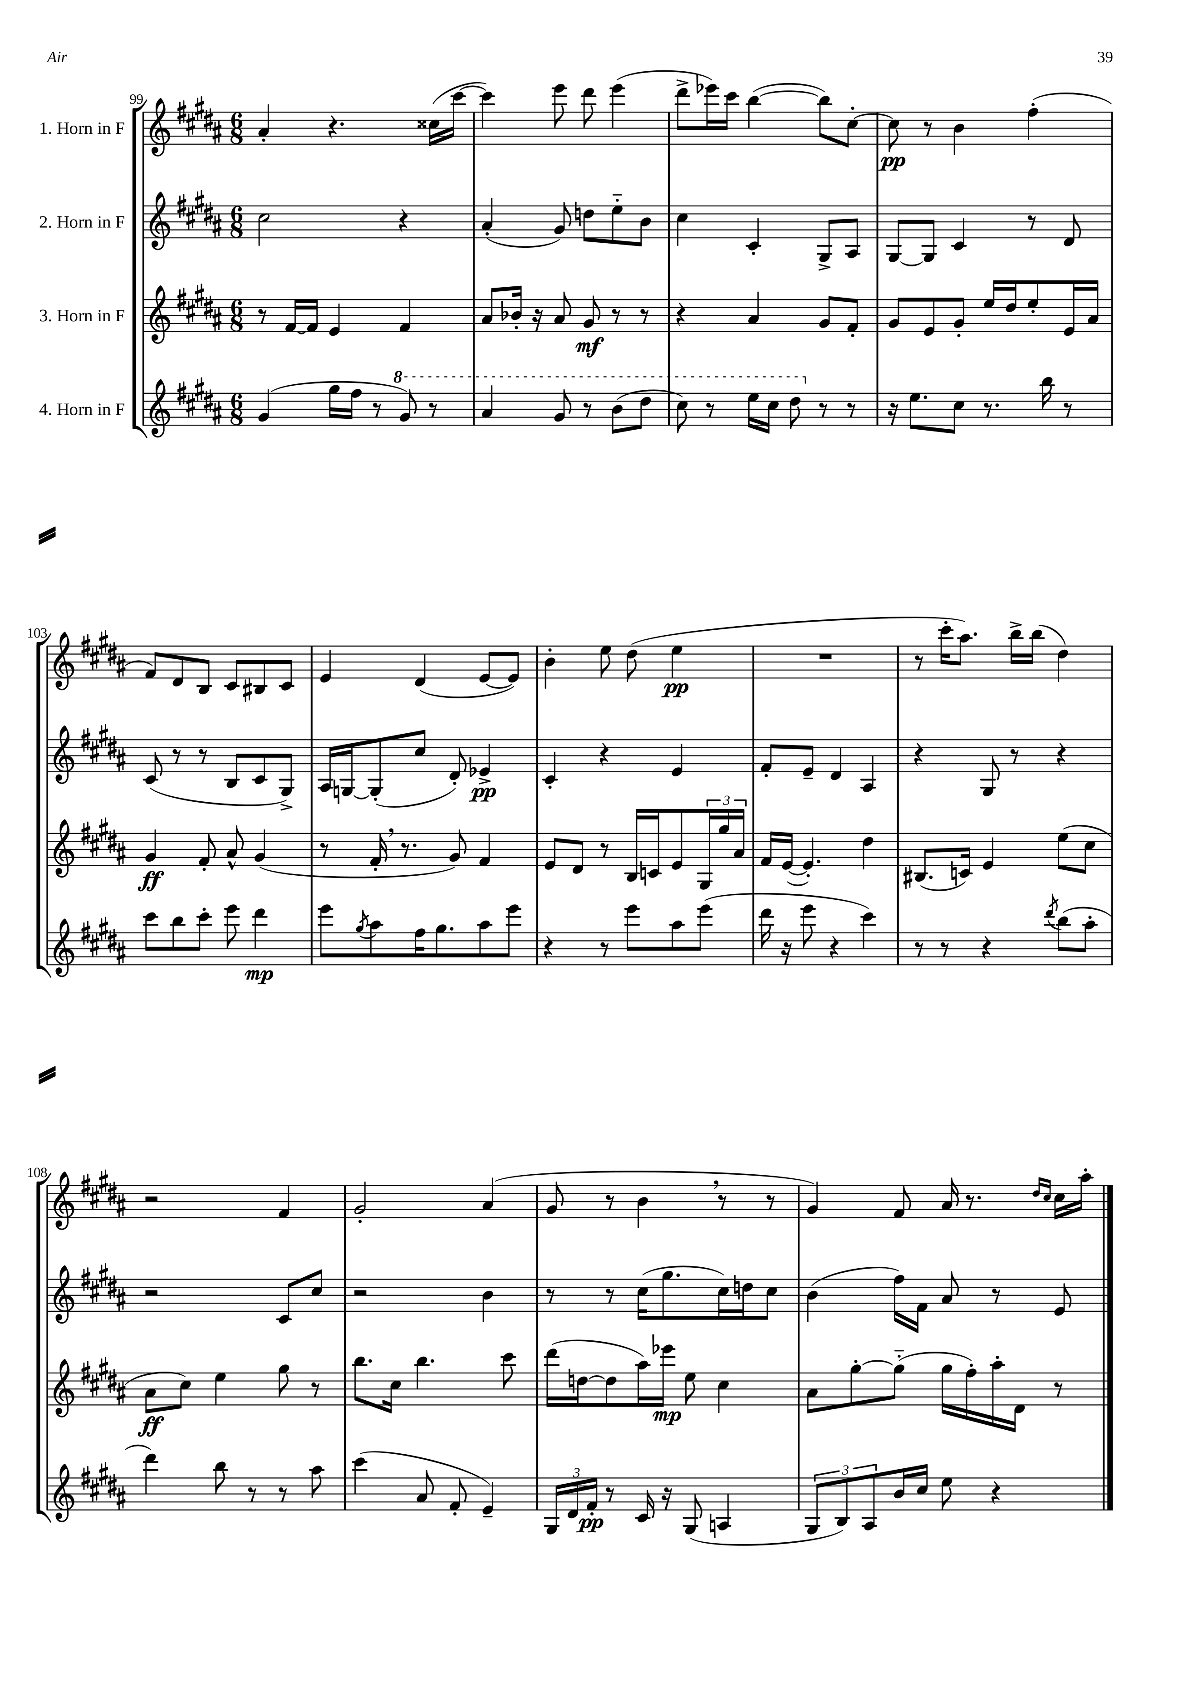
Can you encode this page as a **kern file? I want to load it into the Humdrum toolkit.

**kern	**dynam	**kern	**dynam	**kern	**dynam	**kern	**dynam
*part4	*part4	*part3	*part3	*part2	*part2	*part1	*part1
*staff4	*staff4	*staff3	*staff3	*staff2	*staff2	*staff1	*staff1
*I"4. Horn in F	*	*I"3. Horn in F	*	*I"2. Horn in F	*	*I"1. Horn in F	*
*clefG2	*	*clefG2	*	*clefG2	*	*clefG2	*
*k[f#c#g#d#a#]	*	*k[f#c#g#d#a#]	*	*k[f#c#g#d#a#]	*	*k[f#c#g#d#a#]	*
*M6/8	*	*M6/8	*	*M6/8	*	*M6/8	*
=99	=99	=99	=99	=99	=99	=99	=99
(4g#/	.	8r	.	2cc#\	.	4a#'/	.
.	.	[16f#/LL	.	.	.	.	.
.	.	16f#/JJ]	.	.	.	.	.
16gg#\LL	.	4e/	.	.	.	4.r	.
16ff#\JJ	.	.	.	.	.	.	.
8r	.	.	.	.	.	.	.
*8va	*	*	*	*	*	*	*
8gg#/)	.	4f#/	.	4r	.	.	.
8r	.	.	.	.	.	(16cc##X\LL	.
.	.	.	.	.	.	[16ccc#\JJ	.
=100	=100	=100	=100	=100	=100	=100	=100
4aa#/	.	8a#/L	.	(4a#'/	.	4ccc#\])	.
.	.	16b-X'/Jk	.	.	.	.	.
.	.	16r	.	.	.	.	.
8gg#/	.	8a#/	.	8g#/)	.	8eee\	.
8r	.	8g#/	mf	8ddn\L	.	8ddd#\	.
(8bb\L	.	8r	.	8ee\	.	(4eee\	.
8ddd#\J	.	8r	.	8b\J	.	.	.
=101	=101	=101	=101	=101	=101	=101	=101
8ccc#\)	.	4r	.	4cc#\	.	8ddd#^\L	.
8r	.	.	.	.	.	16eee-X\L)	.
.	.	.	.	.	.	16ccc#\JJ	.
16eee\LL	.	4a#/	.	4c#'/	.	([4bb\	.
16ccc#\JJ	.	.	.	.	.	.	.
8ddd#\	.	.	.	.	.	.	.
*X8va	*	*	*	*	*	*	*
8r	.	8g#/L	.	8G#^/L	.	8bb\L])	.
8r	.	8f#'/J	.	8A#/J	.	[8cc#'\J	.
=102	=102	=102	=102	=102	=102	=102	=102
16r	.	8g#/L	.	[8G#/L	.	8cc#\]	pp
8.ee\L	.	.	.	.	.	.	.
.	.	8e/	.	8G#/J]	.	8r	.
8cc#\J	.	8g#'/J	.	4c#/	.	4b\	.
8.r	.	16ee/LL	.	.	.	.	.
.	.	16dd#/J	.	.	.	.	.
.	.	8ee'/	.	8r	.	(4ff#'\	.
16bb\	.	.	.	.	.	.	.
8r	.	16e/L	.	8d#/	.	.	.
.	.	16a#/JJ	.	.	.	.	.
!!LO:LB:g=z
=103	=103	=103	=103	=103	=103	=103	=103
8ccc#\L	.	4g#/	ff	(8c#/	.	8f#/L)	.
8bb\	.	.	.	8r	.	8d#/	.
8ccc#'\J	.	8f#'/	.	8r	.	8B/J	.
8eee\	.	8a#^^/	.	8B/L	.	8c#/L	.
4ddd#\	mp	(4g#/	.	8c#/	.	8B#X/	.
.	.	.	.	8G#^/J)	.	8c#/J	.
=104	=104	=104	=104	=104	=104	=104	=104
8eee\L	.	8r	.	16A#/LL	.	4e/	.
.	.	.	.	[16Gn/J	.	.	.
8qgg#/	.	.	.	.	.	.	.
8aa#\	.	16f#',/	.	(8G'/]	.	.	.
.	.	8.r	.	.	.	.	.
16ff#\K	.	.	.	8cc#/J	.	(4d#/	.
8.gg#\	.	.	.	.	.	.	.
.	.	8g#/)	.	8d#'/)	.	.	.
8aa#\	.	4f#/	.	4e-X^/	pp	[8e/L	.
8eee\J	.	.	.	.	.	8e/J])	.
=105	=105	=105	=105	=105	=105	=105	=105
4r	.	8e/L	.	4c#'/	.	4b'\	.
.	.	8d#/J	.	.	.	.	.
8r	.	8r	.	4r	.	8ee\	.
8eee\L	.	16B/LL	.	.	.	(8dd#\	.
.	.	16cn/J	.	.	.	.	.
8aa#\	.	8e/	.	4e/	.	4ee\	pp
(8eee\J	.	24G#/L	.	.	.	.	.
.	.	24gg#/	.	.	.	.	.
.	.	24a#/JJ	.	.	.	.	.
=106	=106	=106	=106	=106	=106	=106	=106
16ddd#\	.	16f#/LL	.	8f#'/L	.	2.r	.
16r	.	([16e/JJ	.	.	.	.	.
8eee\	.	4.e'/])	.	8e~/J	.	.	.
4r	.	.	.	4d#/	.	.	.
4ccc#\)	.	4dd#\	.	4A#/	.	.	.
=107	=107	=107	=107	=107	=107	=107	=107
8r	.	(8.B#X/L	.	4r	.	8r	.
8r	.	.	.	.	.	16ccc#'\KL	.
.	.	16cn/Jk)	.	.	.	8.aa#\J)	.
4r	.	4e/	.	8G#/	.	.	.
.	.	.	.	8r	.	16bb^\LL	.
.	.	.	.	.	.	(16bb\JJ	.
8qddd#/	.	.	.	.	.	.	.
(8bb\L	.	(8ee\L	.	4r	.	4dd#\)	.
8aa#'\J	.	8cc#\J	.	.	.	.	.
!!LO:LB:g=z
=108	=108	=108	=108	=108	=108	=108	=108
4ddd#\)	.	8a#\L	ff	2r	.	2r	.
.	.	8cc#\J)	.	.	.	.	.
8bb\	.	4ee\	.	.	.	.	.
8r	.	.	.	.	.	.	.
8r	.	8gg#\	.	8c#/L	.	4f#/	.
8aa#\	.	8r	.	8cc#/J	.	.	.
=109	=109	=109	=109	=109	=109	=109	=109
(4ccc#\	.	8.bb\L	.	2r	.	2g#'/	.
.	.	16cc#\Jk	.	.	.	.	.
8a#/	.	4.bb\	.	.	.	.	.
8f#'/	.	.	.	.	.	.	.
4e~/)	.	.	.	4b\	.	(4a#/	.
.	.	8ccc#\	.	.	.	.	.
=110	=110	=110	=110	=110	=110	=110	=110
24G#/LL	.	(16ddd#\LL	.	8r	.	8g#/	.
24d#/	.	.	.	.	.	.	.
.	.	[16ddn\J	.	.	.	.	.
24f#'/JJ	pp	.	.	.	.	.	.
8r	.	8dd\]	.	8r	.	8r	.
16c#/	.	16aa#\L)	.	(16cc#\KL	.	4b,\	.
16r	.	16eee-X\JJ	mp	8.gg#\	.	.	.
(8G#/	.	8ee\	.	.	.	.	.
4An/	.	4cc#\	.	16cc#\L)	.	8r	.
.	.	.	.	16ddn\J	.	.	.
.	.	.	.	8cc#\J	.	8r	.
=111	=111	=111	=111	=111	=111	=111	=111
12G#/L	.	8a#\L	.	(4b\	.	4g#/)	.
12B/)	.	.	.	.	.	.	.
.	.	[8gg#'\	.	.	.	.	.
12A#/	.	.	.	.	.	.	.
16b/L	.	(8gg#\J]	.	16ff#\LL)	.	8f#/	.
16cc#/JJ	.	.	.	16f#\JJ	.	.	.
8ee\	.	16gg#\LL	.	8a#/	.	16a#/	.
.	.	16ff#'\)	.	.	.	8.r	.
4r	.	16aa#'\	.	8r	.	.	.
.	.	16d#\JJ	.	.	.	.	.
.	.	.	.	.	.	16qqdd#/LL	.
.	.	.	.	.	.	16qqcc#/JJ	.
.	.	8r	.	8e/	.	16cc#\LL	.
.	.	.	.	.	.	16aa#'\JJ	.
==	==	==	==	==	==	==	==
*-	*-	*-	*-	*-	*-	*-	*-
